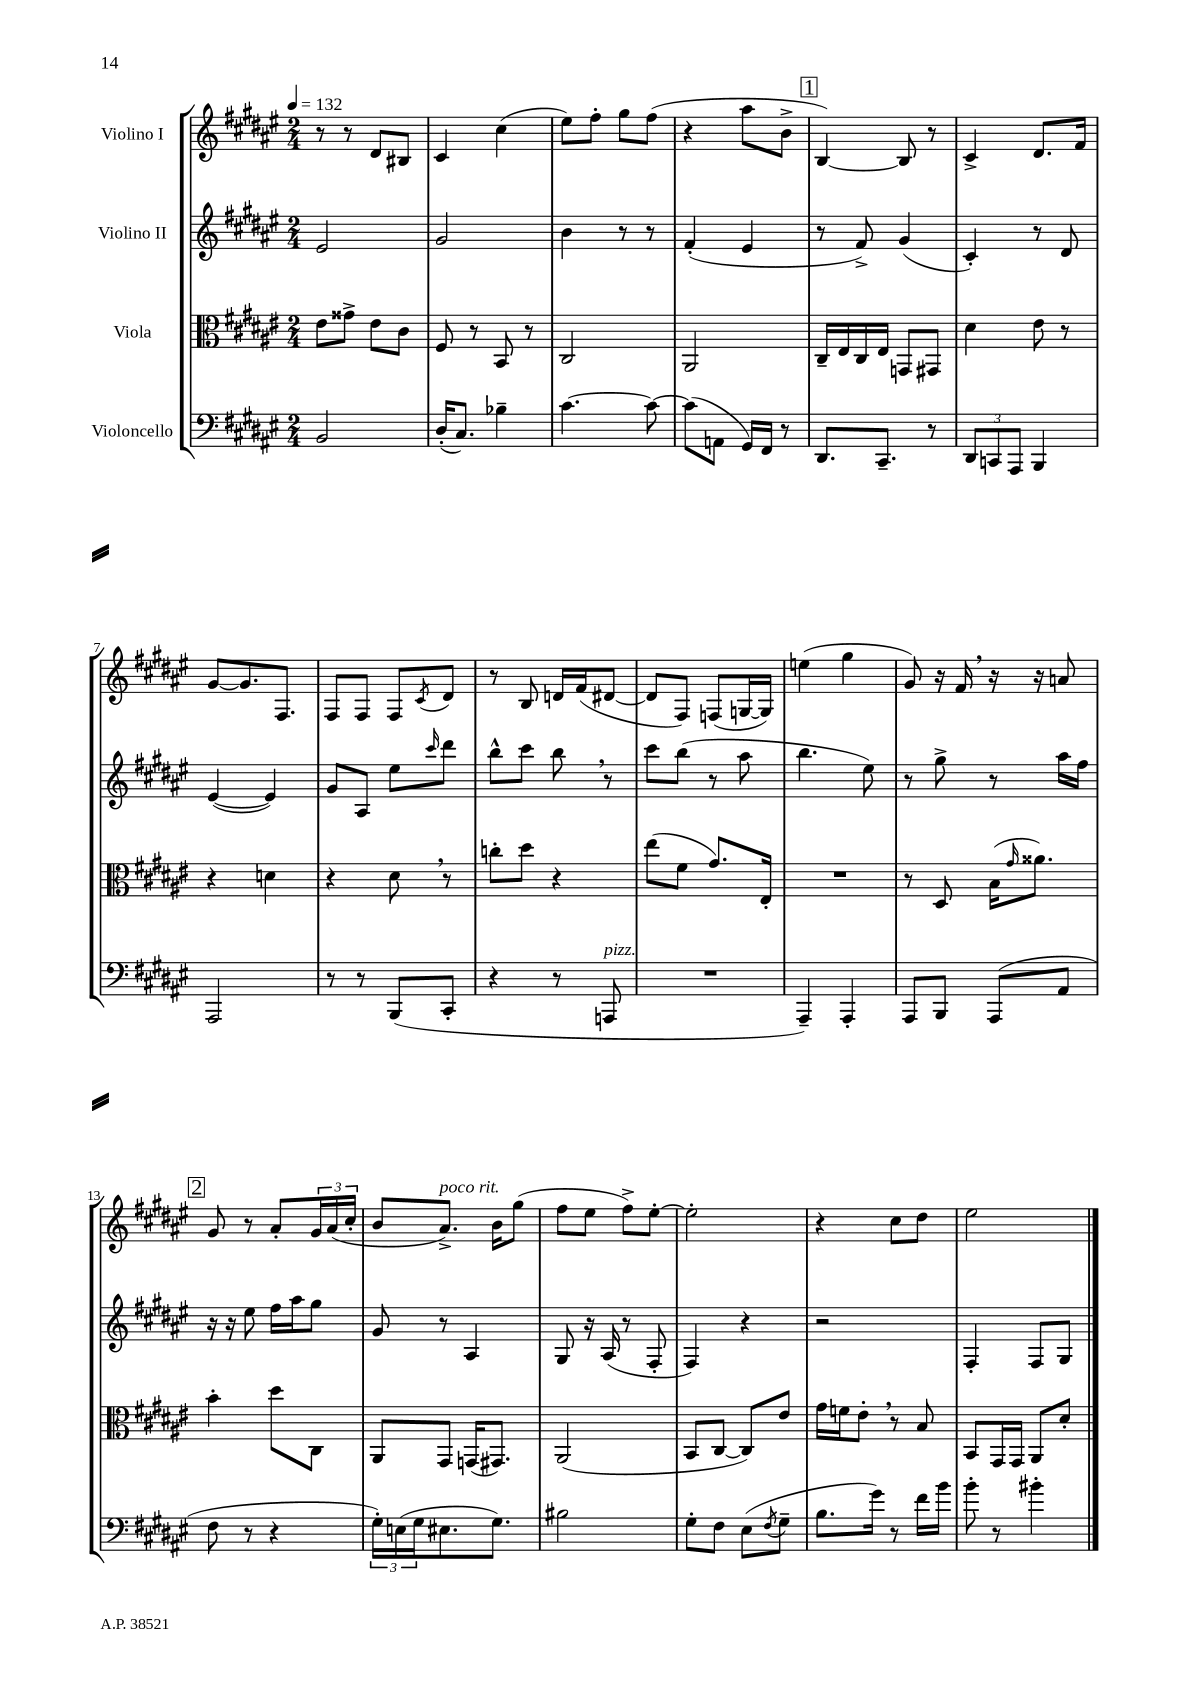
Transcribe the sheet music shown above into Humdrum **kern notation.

**kern	**kern	**kern	**kern
*staff4	*staff3	*staff2	*staff1
*clefF4	*clefC3	*clefG2	*clefG2
*k[f#c#g#d#a#e#]	*k[f#c#g#d#a#e#]	*k[f#c#g#d#a#e#]	*k[f#c#g#d#a#e#]
*M2/4	*M2/4	*M2/4	*M2/4
*MM132	*MM132	*MM132	*MM132
2BB/	8e#\L	2e#/	8r
.	8g##^\J	.	8r
.	8e#\L	.	8d#/L
.	8c#\J	.	8B#/J
=	=	=	=
(16D#'/LK	8F#/	2g#/	4c#/
8.C#/J)	.	.	.
.	8r	.	.
4B-~\	8BB/	.	(4cc#\
.	8r	.	.
=	=	=	=
[4.c#\	2C#/	4b\	8ee#\L)
.	.	.	8ff#'\J
.	.	8r	8gg#\L
8c#\_	.	8r	(8ff#\J
=	=	=	=
(8c#\]L	2AA#/	(4f#'/	4r
8AA\J	.	.	.
16GG#/LL)	.	4e#/	8aa#\L
16FF#/JJ	.	.	.
8r	.	.	8b^\J
=	=	=	=
8.DD#/L	16C#~/LL	8r	[4B/)
.	16E#/	.	.
.	16C#/	8f#^/)	.
8.CC#~/J	16E#/JJ	.	.
.	8GG/L	(4g#/	8B/]
8r	8GG#/J	.	8r
=	=	=	=
12DD#/L	4d#\	4c#'/)	4c#^/
12CC/	.	.	.
12AAA#/J	.	.	.
4BBB/	8e#\	8r	8.d#/L
.	8r	8d#/	.
.	.	.	16f#/Jk
=	=	=	=
2AAA#/	4r	([4e#/	[8g#/L
.	.	.	8.g#/]
.	4d\	4e#/])	.
.	.	.	8.F#/J
=	=	=	=
8r	4r	8g#/L	8F#/L
8r	.	8A#/J	8F#/J
(8BBB/L	8d#\	8ee#\L	8F#/L
.	.	16qqccc#/	8qc#/
8CC#'/J	8r	8ddd#\J	8d#/J
=	=	=	=
4r	8cc'\L	8bb^^\L	8r
.	8dd#\J	8ccc#\J	8B/
8r	4r	8bb\	16d/LL
.	.	.	(16f#/J
8AAA/	.	8r	[8d#/J
=	=	=	=
2r	(8ee#\L	8ccc#\L	8d#/]L
.	8f#\J	(8bb\J	8F#/J)
.	8.g#/L)	8r	(8F/L
.	.	8aa#\	[16G/L
.	16E#'/Jk	.	16G/]JJ)
=	=	=	=
4AAA#~/)	2r	4.bb\	(4ee\
4AAA#'/	.	.	4gg#\
.	.	8ee#\)	.
=	=	=	=
8AAA#/L	8r	8r	8g#/)
8BBB/J	8D#/	8gg#^\	16r
.	.	.	16f#/
(8AAA#/L	(16B\LK	8r	16r
.	16qqg#/	.	.
.	8.a##\J)	.	16r
8AA#/J	.	16aa#\LL	8a/
.	.	16ff#\JJ	.
=	=	=	=
8F#\	4b'\	16r	8g#/
.	.	16r	.
8r	.	8ee#\	8r
4r	8dd#\L	16ff#\LL	8a#'/L
.	.	16aa#\J	.
.	8C#\J	8gg#\J	24g#/L
.	.	.	(24a#/
.	.	.	24cc#'/JJ
=	=	=	=
24G#'\LL)	8AA#/L	8g#/	8b/L
(24E\	.	.	.
24G#\J	.	.	.
8.E#\	8GG#/J	8r	8.a#^/J)
.	(16GG/LK	4A#/	.
8.G#\J)	8.GG#/J)	.	16b\LK
.	.	.	(8gg#\J
=	=	=	=
2B#\	(2AA#/	8G#/	8ff#\L
.	.	16r	8ee#\J
.	.	(16A#/	.
.	.	8r	8ff#^\L)
.	.	8F#'/	[8ee#'\J
=	=	=	=
8G#'\L	8BB/L	4F#/)	2ee#'\]
8F#\J	[8C#/J	.	.
(8E#\L	8C#/]L)	4r	.
8qF#/	.	.	.
8G#~\J	8e#/J	.	.
=	=	=	=
8.B\L	16g#\LL	2r	4r
.	16f\J	.	.
.	8e#'\J	.	.
16g#\Jk)	.	.	.
8r	8r	.	8cc#\L
16f#\LL	8B/	.	8dd#\J
16b\JJ	.	.	.
=	=	=	=
8b'\	8BB/L	4F#'/	2ee#\
8r	16GG#/L	.	.
.	16GG#/JJ	.	.
4b#'\	8AA#/L	8F#/L	.
.	8d#'/J	8G#/J	.
==	==	==	==
*-	*-	*-	*-
